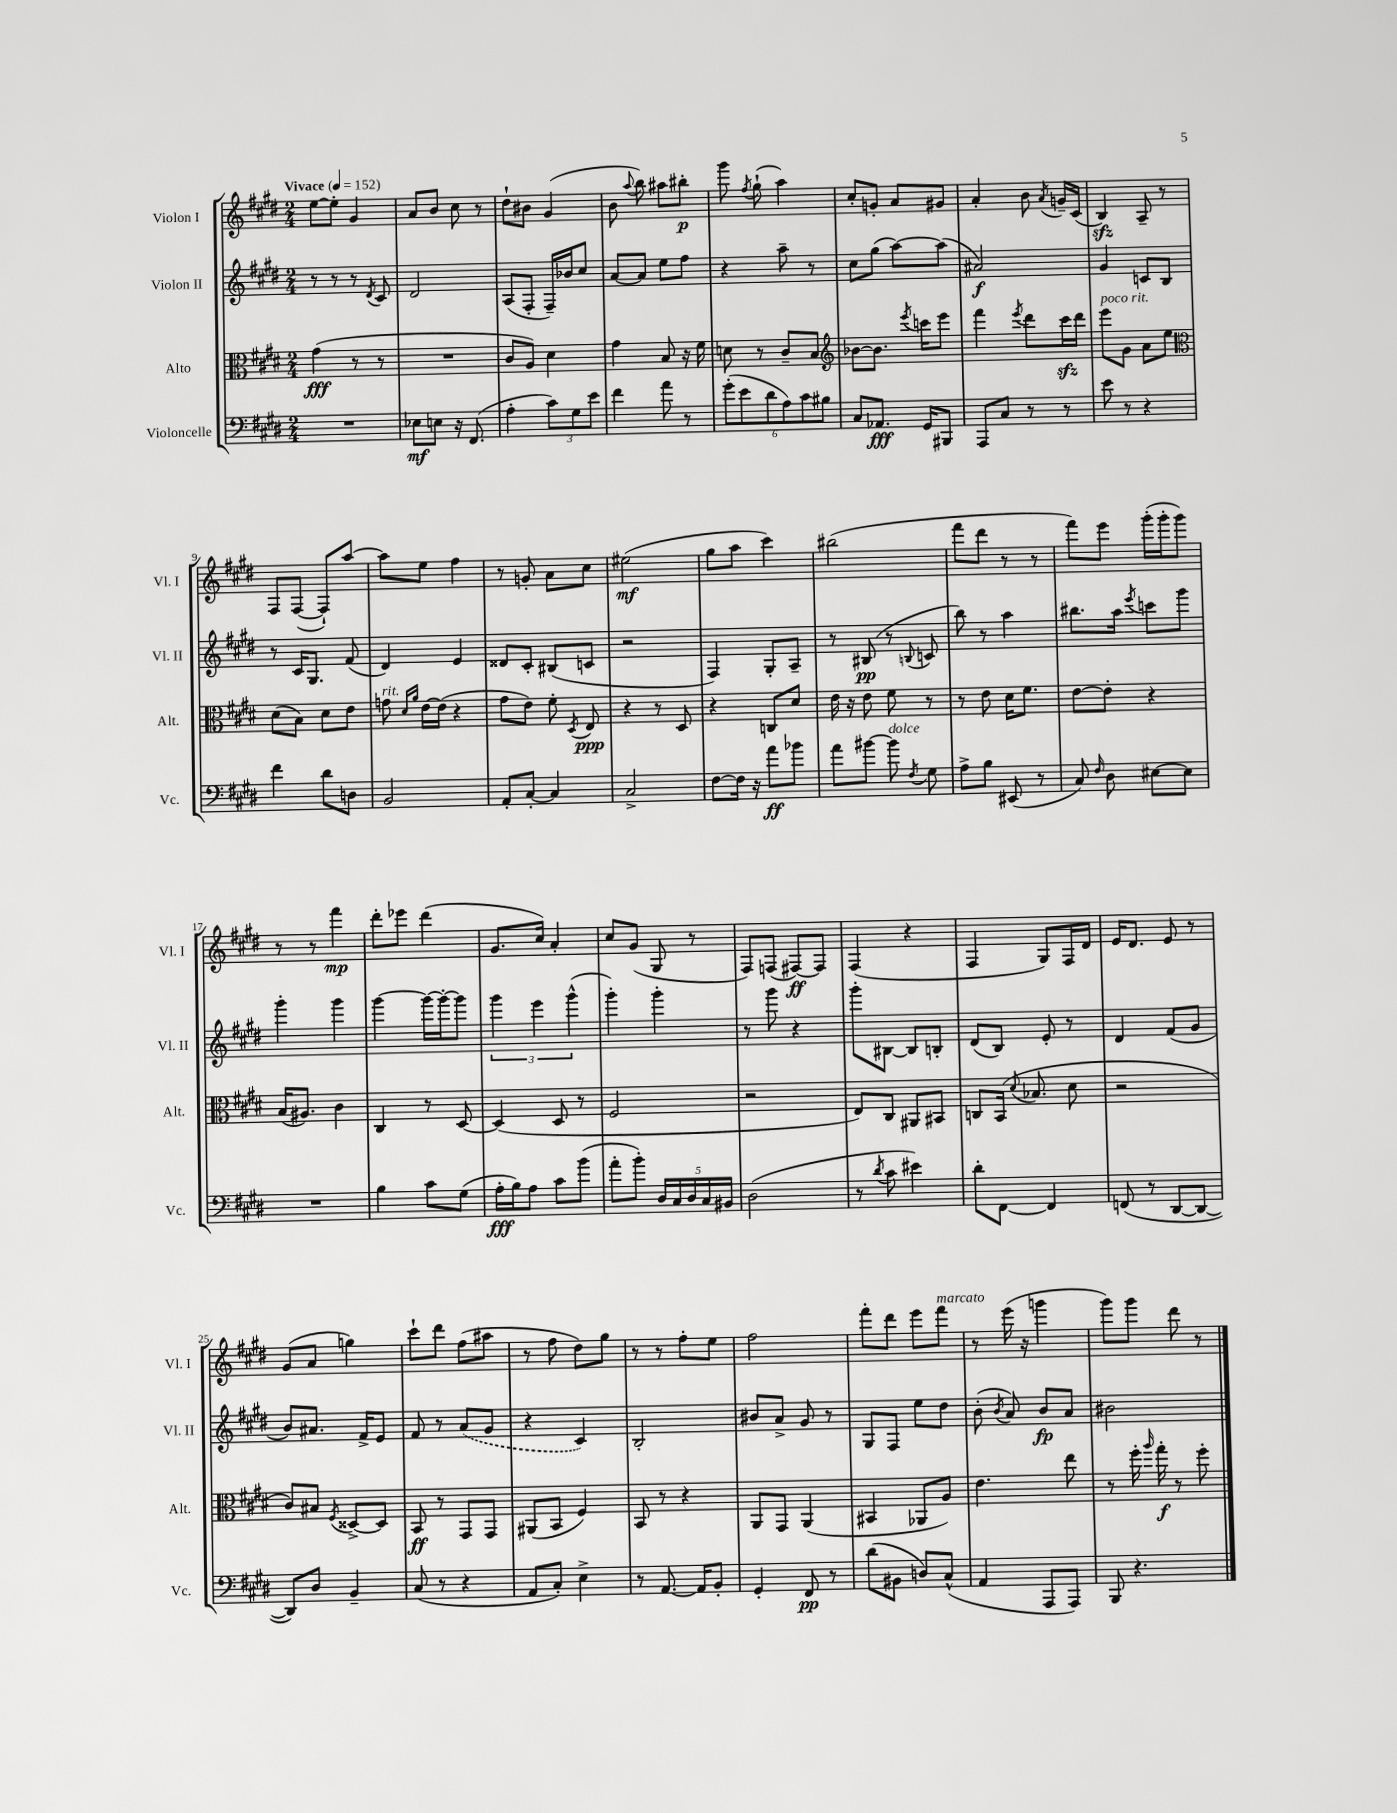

**kern	**kern	**kern	**kern
*staff4	*staff3	*staff2	*staff1
*clefF4	*clefC3	*clefG2	*clefG2
*k[f#c#g#d#]	*k[f#c#g#d#]	*k[f#c#g#d#]	*k[f#c#g#d#]
*M2/4	*M2/4	*M2/4	*M2/4
*MM152	*MM152	*MM152	*MM152
2r	(4g#	8r	[8ee
.	.	8r	8ee']
.	8r	8r	4g#
.	.	8qd#	.
.	8r	8c#	.
=	=	=	=
8E-	2r	2d#	8a
8E	.	.	8b
16r	.	.	8cc#
(8.FF#	.	.	.
.	.	.	8r
=	=	=	=
4A'	8c#	(8A	8dd#`
.	8A)	8F#'	8b#
12c#)	4d#	16F#~)	(4g#
.	.	16b-	.
12G#	.	.	.
.	.	8cc#	.
12e	.	.	.
=	=	=	=
4f#	4g#	[8a	8b
.	.	.	8qqaa
.	.	8a]	8bb)
8a	8B	8ee	8aa#
8r	16r	8ff#	8bb#'
.	16f#	.	.
=	=	=	=
(12g#'	8d	4r	8ggg#
12e	.	.	.
.	.	.	8qff#
.	8r	.	(8gg#`
12d#	.	.	.
12A)	8c#~	8aa~	4aa)
12c#	.	.	.
.	8B	8r	.
12B#	.	.	.
=	=	=	=
*	*clefG2	*	*
8C#	[8b-	8cc#	8cc#'
8.AA-	8.b-]	(8gg#	8g'
.	.	[8aa)	8a
.	8qeee	.	.
16GG#	16ccc	.	.
8BBB#	8eee	(8aa]	8g#
=	=	=	=
8AAA	4fff#	2a#)	4a'
8C#	.	.	.
.	8qeee	.	.
8r	8ddd#	.	8b
.	.	.	8qa
8r	16ccc#	.	16g~
.	16ddd#	.	(16c#
=	=	=	=
8e	8eee	4g#	4B)
8r	8g#	.	.
4r	8a	8c	8A~
.	8ee	8B	8r
=	=	=	=
*	*clefC3	*	*
4f#	(8d#	8r	8F#
.	8B)	16c#	([8F#
.	.	8.G#	.
8d#	8d#	.	8F#`])
8D	8e	(8f#	[8aa
=	=	=	=
2BB	8g	4d#)	8aa]
.	16qqd#	.	.
.	16qqa	.	.
.	[16e	.	8ee
.	(16e]	.	.
.	4r	4e	4ff#
=	=	=	=
8AA'	8g#	8d##	8r
[8C#'	8e)	8c#'	8g'
4C#]	8f#'	(8B#	8a
.	8qD#	.	.
.	8E	8c	8cc#
=	=	=	=
2C#^	4r	2r	(2ee#
.	8r	.	.
.	8D#	.	.
=	=	=	=
[8F#	4r	4F#)	8gg#
16F#]	.	.	8aa
16r	.	.	.
8a	8C	8G#'	4ccc#)
8b-	8d#	8A~	.
=	=	=	=
8a	16e	8r	(2bb#
.	16r	.	.
[8b#	8e	(8B#	.
8b#]	8f#	8r	.
8qF#	.	8qqB	.
8G#	8r	8c	.
=	=	=	=
8A^	8r	8bb)	8fff#
8B	8e	8r	8ddd#
(8EE#	16d#	4aa	8r
.	8.f#	.	.
8r	.	.	8r
=	=	=	=
8C#)	[8e	8.bb#	8fff#)
16qqF#	.	.	.
8D#	8e']	.	8eee
.	.	16aa	.
.	.	8qeee	.
[8E#	4r	8ccc	(16ggg#'
.	.	.	16ggg#'
8E#]	.	8ggg#	8ggg#)
=	=	=	=
2r	(16B	4ggg#'	8r
.	8.A#)	.	.
.	.	.	8r
.	4c#	4ggg#	4fff#
=	=	=	=
4B	4C#	[4ggg#	8ddd#'
.	.	.	8eee-
8c#	8r	16ggg#_	(4ddd#
.	.	16ggg#'_	.
(8G#	[8D#	8ggg#]	.
=	=	=	=
16A'	(4D#]	6ggg#	8.g#
16B)	.	.	.
8A	.	.	.
.	.	6eee	.
.	.	.	16cc#)
8c#	8D#	.	4a'
.	.	(6ggg#^^	.
(8b	8r	.	.
=	=	=	=
8a'	2F#	4ggg#')	8cc#
8b')	.	.	(8g#
20D#	.	4ggg#'	8G#
20C#	.	.	.
20D#	.	.	.
.	.	.	8r
20C#	.	.	.
20BB#	.	.	.
=	=	=	=
(2D#	2r	8r	8F#)
.	.	8ggg#	(8F
.	.	4r	[8F#)
.	.	.	8F#]
=	=	=	=
8r	8E)	8ggg#'	(4F#
8qd#	.	.	.
8c#	8C#	[8B#	.
4e#)	8AA#	8B#]	4r
.	8BB#	8B'	.
=	=	=	=
8d#'	8C	(8d#	4F#
[8FF#	(16BB	8B)	.
.	8qqd#	.	.
.	8.B-	.	.
4FF#]	.	8e'	8G#)
.	8d#	8r	16F#
.	.	.	16d#
=	=	=	=
(8FF	2r	4d#	16e
.	.	.	8.d#
8r	.	.	.
[8DD#	.	(8f#	8e
8DD#_	.	8g#	8r
=	=	=	=
8DD#])	8c#)	8b)	(8g#
8D#	8B#	8.a#	8a
.	8qF#	.	.
4BB~	[8D##^	.	4gg)
.	.	16f#^	.
.	8D##]	8e	.
=	=	=	=
(8C#	8BB	8f#	8ccc#`
8r	8r	8r	8ddd#
4r	8GG#	(8a	(8ff#
.	8GG#	8g#	8aa#
=	=	=	=
8AA	(8AA#	4r	8r
8C#')	8BB	.	8ff#
4E^	4F#)	4c#)	8dd#)
.	.	.	8gg#
=	=	=	=
8r	8BB	2B'	8r
[8.AA	8r	.	8r
.	4r	.	8ff#'
16AA]	.	.	.
8BB'	.	.	8ee
=	=	=	=
4GG#'	8AA	8b#	2ff#
.	8GG#	8a^	.
8FF#	(4AA	8g#	.
8r	.	8r	.
=	=	=	=
(8d#	4BB#	8G#	8fff#'
8BB#	.	8F#	8ddd#
8D)	8AA-	8ee	8eee
(8C#^^	8A)	8dd#	8fff#
=	=	=	=
4AA	4.e	(8b'	8r
.	.	8qb	.
.	.	8a)	(16eee
.	.	.	16r
8AAA	.	8b	4ggg
8AAA)	8ee	8a	.
=	=	=	=
8BBB	8r	2b#	8ggg#)
4.r	16ff#'	.	8ggg#
.	16qqaa	.	.
.	16gg#'	.	.
.	8r	.	8ddd#
.	8ff#'	.	8r
==	==	==	==
*-	*-	*-	*-
